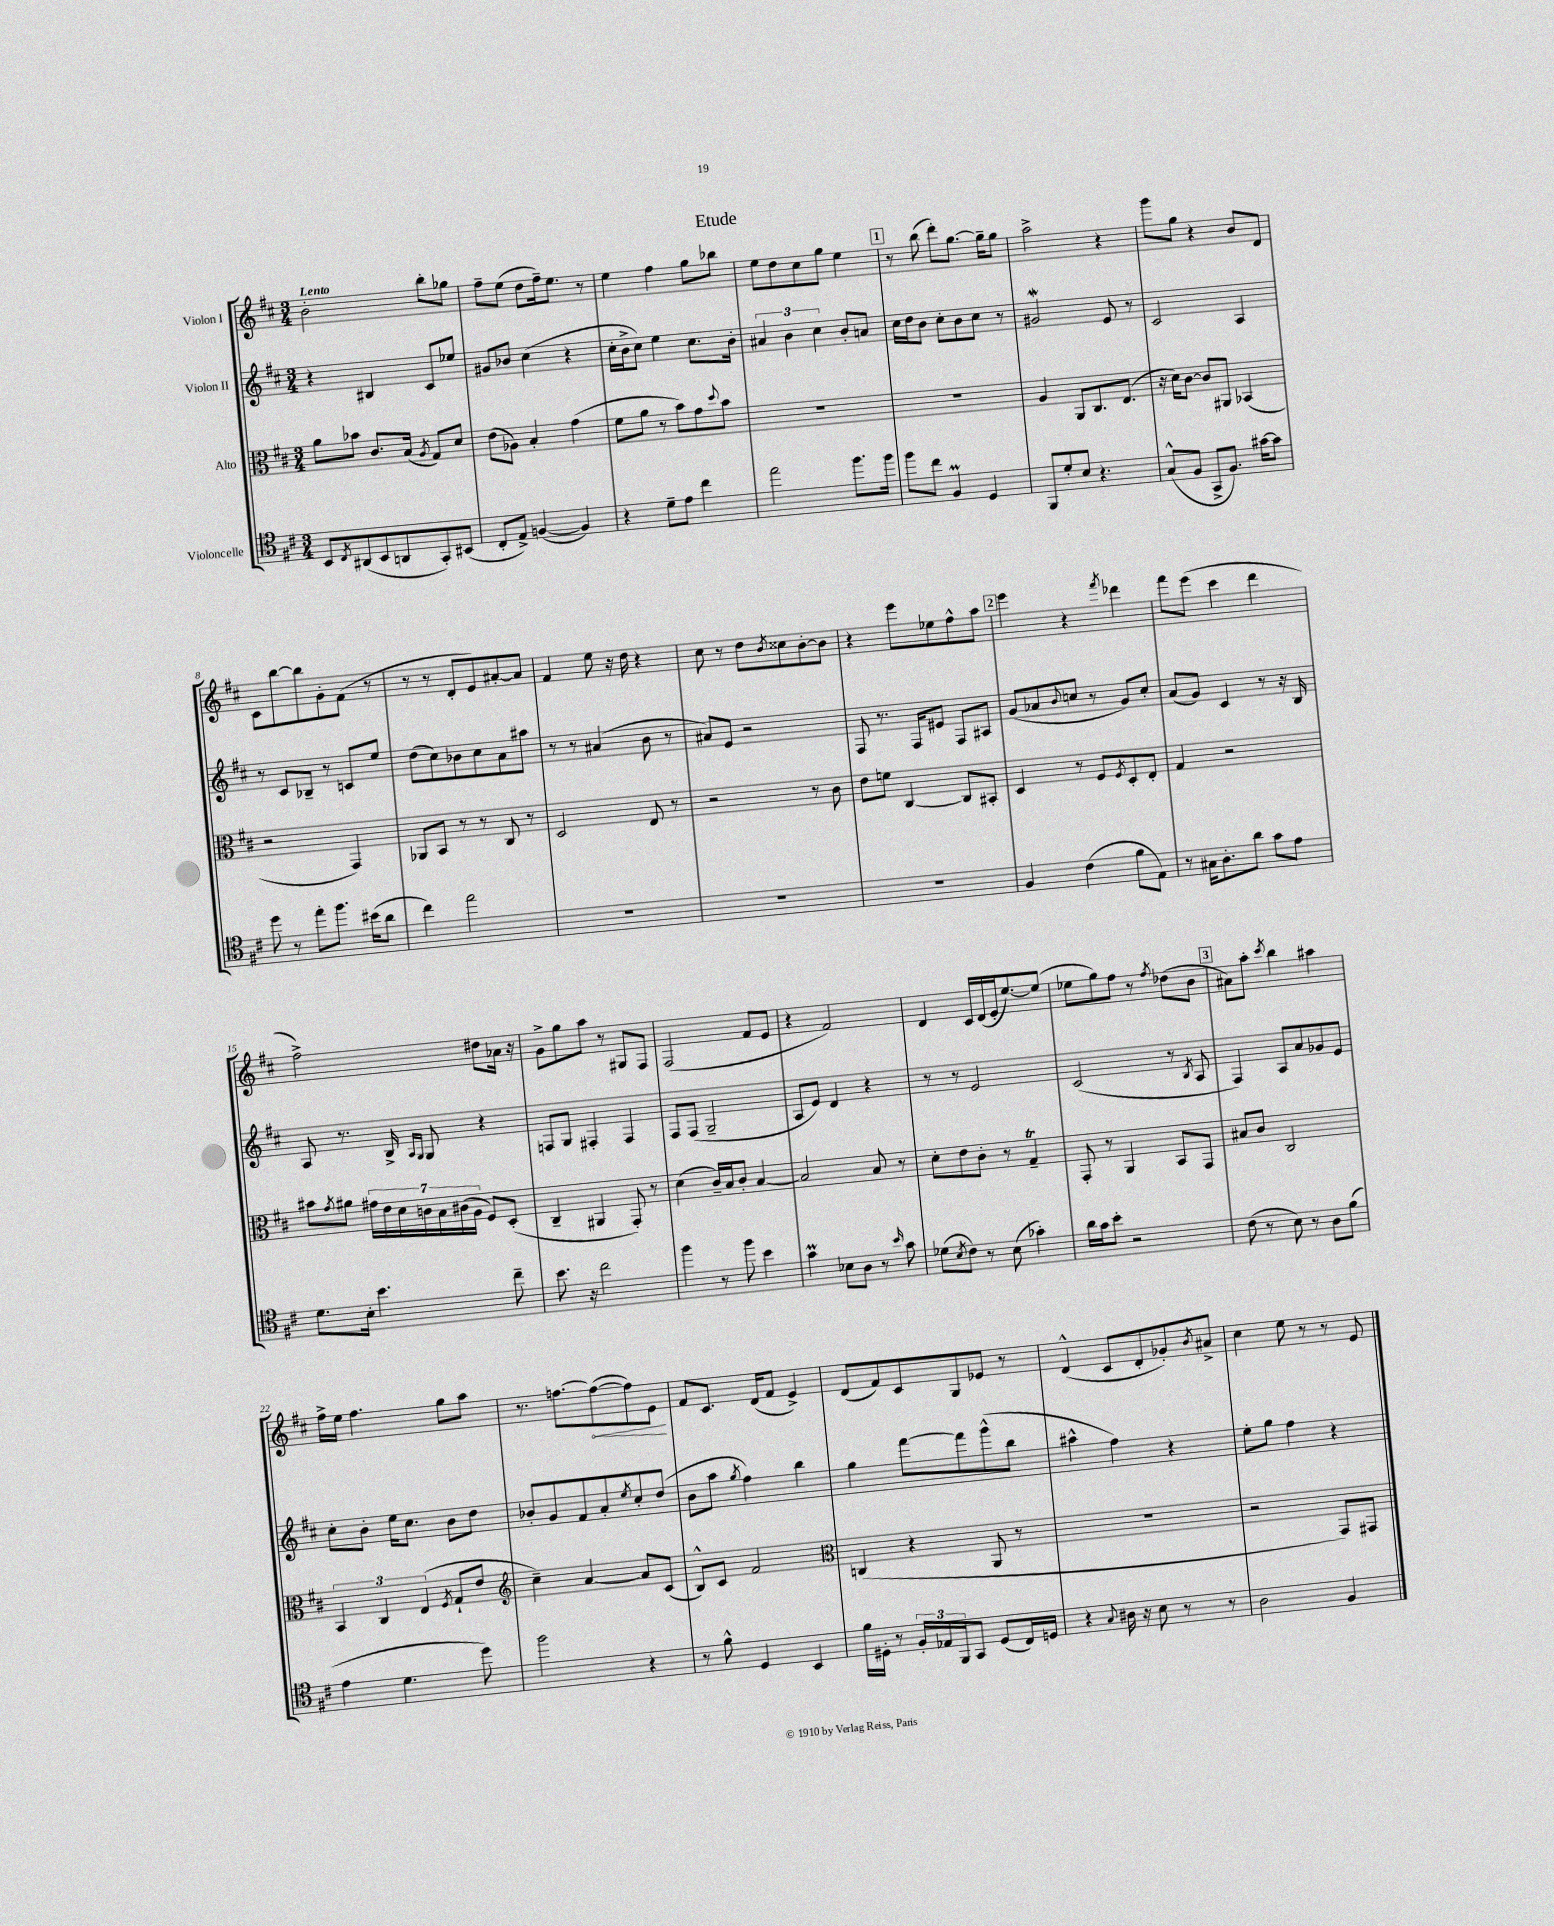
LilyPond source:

\header { title = "Etude" }
<<
\new StaffGroup <<
\new Staff = "s0" \with { instrumentName = "Violon I" } {
    \clef treble \key d \major \numericTimeSignature \time 3/4 \tempo "Lento"
    b'2-. b''8-. ges''8 |
    fis''8-- e''8( d''8 fis''16--) e''8. r8 |
    e''4 fis''4 g''8 bes''8 |
    e''8 d''8 cis''8 g''8 e''4 |
    \mark \markup { \box "1" } r8 b''8( d'''8-.) g''8.~ g''16-- g''8 |
    a''2-> r4 |
    g'''8 g''8 r4 b'8 d'8 |
    cis'8 b''8~ b''8 g'8-. fis'8( r8 |
    r8 r8 d'8-. e'8) ais'8~-. ais'8 |
    fis'4 e''8 r16 d''16 r4 |
    cis''8 r8 d''8 \acciaccatura { b'8 } cisis''8 b'8~-. b'8 |
    r4 e'''8 ees''8 fis''8-^ a''8 |
    \mark \markup { \box "2" } e'''4 r4 \acciaccatura { fis'''8 } des'''4 |
    fis'''8 e'''8( cis'''4 d'''4 |
    fis''2->) dis''8 aes'16 r16 |
    g'8-> g''8 a''8 r8 gis8 fis8 |
    fis2( fis'8 e'8 |
    r4 fis'2) |
    d'4 cis'16 d'16( e'16-. e''8.~) e''8( |
    ees''8 g''8) fis''8 r8 \acciaccatura { fis''8 } des''8( b'8 |
    \mark \markup { \box "3" } ais'8) a''8-. \acciaccatura { cis'''8 } b''4 ais''4 |
    fis''16-> e''16 fis''4. g''8 a''8 |
    r8. f''8.~ \once \override Hairpin.circled-tip = ##t f''8~\<( f''8) e'8\! |
    fis'8 cis'8. d'16( fis'8 e'4->) |
    d'8( fis'8) cis'8 g8 ees'8 r8 |
    d'4-^( cis'8 d'8-. ges'8-.) \acciaccatura { b'8 } ais'8-> |
    cis''4 e''8 r8 r8 e'8 \bar "|." |
}
\new Staff = "s1" \with { instrumentName = "Violon II" } {
    \clef treble \key d \major \numericTimeSignature \time 3/4
    r4 bis4 cis'8 ees''8 |
    gis'8 bes'8 cis''4( r4 |
    cis''16-. b'16-> cis''8) e''4 cis''8. b'16-. |
    \tuplet 3/2 { ais'4 b'4 cis''4 } b'8-. a'8 |
    \mark \markup { \box "1" } cis''16 d''16 b'8 cis''8-. b'8 cis''8 r8 |
    gis'2\mordent e'8 r8 |
    cis'2 a4 |
    r8 cis'8 bes8-- r8 c'8 e''8 |
    d''8( cis''8) bes'8 cis''8 a'8 ais''8 |
    r8 r8 ais'4( b'8 r8 |
    ais'8) e'8 r2 |
    fis8 r8. fis16 eis'8 fis8 ais8 |
    \mark \markup { \box "2" } g'8( aes'8 \appoggiatura { b'8 } c''8 r8 g'8) c''8-. |
    a'8( g'8) cis'4 r8 r16 b16 |
    a8 r8. b16-> \grace { a16 g16 } g8 r4 |
    f8 g8 fis4-. fis4 |
    fis8 fis8( g2-- |
    a8 e'8) d'4 r4 |
    r8 r8 e'2 |
    cis'2( r8 \acciaccatura { b8 } a8 |
    \mark \markup { \box "3" } fis4) a8 a'8 ges'8 e'8 |
    cis''8-. b'8-. e''16 cis''8. b'8 d''8 |
    bes'8-. g'8 fis'8 a'8-. \acciaccatura { e''8 } cis''8-. d''8( |
    b'8 a''8 \acciaccatura { g''8 } fis''4) b''4 |
    g''4 fis'''8~ fis'''8 g'''8-^( b''8 |
    ais''4-^ fis''4) r4 |
    e''8-. g''8 fis''4 r4 \bar "|." |
}
\new Staff = "s2" \with { instrumentName = "Alto" } {
    \clef alto \key d \major \numericTimeSignature \time 3/4
    a'8 bes'8 cis'8. b16( \acciaccatura { a8 } g8) d'8 |
    e'8( aes8) b4-. g'4( |
    fis'8 a'8 r8 b'8) g'8 \appoggiatura { d''8 } b'8 |
    R2. |
    \mark \markup { \box "1" } R2. |
    a4 a,8 cis8. e8.( |
    r16 d'16) cis'8~ cis'8 ais,8 bes,4( |
    r2 g,4) |
    aes,8 b,8 r8 r8 cis8 r8 |
    d2 e8 r8 |
    r2 r8 cis'8 |
    e'8 f'8 cis4~ cis8 bis,8-. |
    \mark \markup { \box "2" } d4 r8 fis8 \acciaccatura { fis8 } d8-. e8-. |
    g4 r2 |
    bis'8 \acciaccatura { g'8 } ais'8 \tuplet 7/4 { gis'16 e'16 d'16 c'16 b16 cis'16( a16 } fis8) d8-.( |
    cis4-- ais,4 g,8-.) r8 |
    d'4( cis'16--) b16 cis'8-. b4~ |
    b2 b8 r8 |
    d'8-. e'8 cis'8-. r8 g4--\trill |
    g,8-. r8 a,4 b,8 g,8 |
    \mark \markup { \box "3" } bis8 cis'8 cis2 |
    \tuplet 3/2 { b,4 cis4 e4( } \acciaccatura { fis8 } g8-! e'8 |
    \clef treble cis''4--) a'4~ a'8 cis'8( |
    b8-^) cis'8 fis'2 |
    \clef alto c4( r4 a,8 r8 |
    R2. |
    r2 g,8) gis,8 \bar "|." |
}
\new Staff = "s3" \with { instrumentName = "Violoncelle" } {
    \clef tenor \key d \major \numericTimeSignature \time 3/4
    b,8 \acciaccatura { cis8 } ais,8( b,8 a,8 g,8-.) bis,8( |
    cis8-. e8->) f4~( f4) |
    r4 d'8-- e'8 cis''4 |
    e''2 fis''8. fis''16 |
    \mark \markup { \box "1" } fis''8 cis''8 fis4\prall d4 |
    fis,8 d'8-. b8 r4. |
    g8-^( fis8 g,8-> fis8.) gis'16~ gis'8 |
    d''8 r8 e''8-. fis''8. bis'16( a'8 |
    cis''4) e''2 |
    R2. |
    R2. |
    R2. |
    \mark \markup { \box "2" } fis4 cis'4( fis'8 e8) |
    r8 gis16 a8.-. a'8 g'8 e'8 |
    d'8. b16-. b'4. cis''8-- |
    b'8. r16 cis''2 |
    fis''4 r8 fis''8 b'4 |
    g'4\prall bes8 a8 r8 \grace { b'16 } g'8 |
    des'8( \acciaccatura { b8 } cis'8) r8 b8( ges'4-.) |
    a'16 g'16 b'8-. r2 |
    \mark \markup { \box "3" } cis'8( r8 b8) r8 a8 fis'8( |
    e'4 d'4. d''8) |
    fis''2 r4 |
    r8 fis'8-^ d4 b,4 |
    fis'16 dis16-. r8 \tuplet 3/2 { fis16-. ees16 fis,16 } g,8 dis8( cis16) d16 |
    r4 \appoggiatura { g8 } ais16 r16 b8 r8 r8 |
    a2 fis4 \bar "|." |
}
>>
>>
